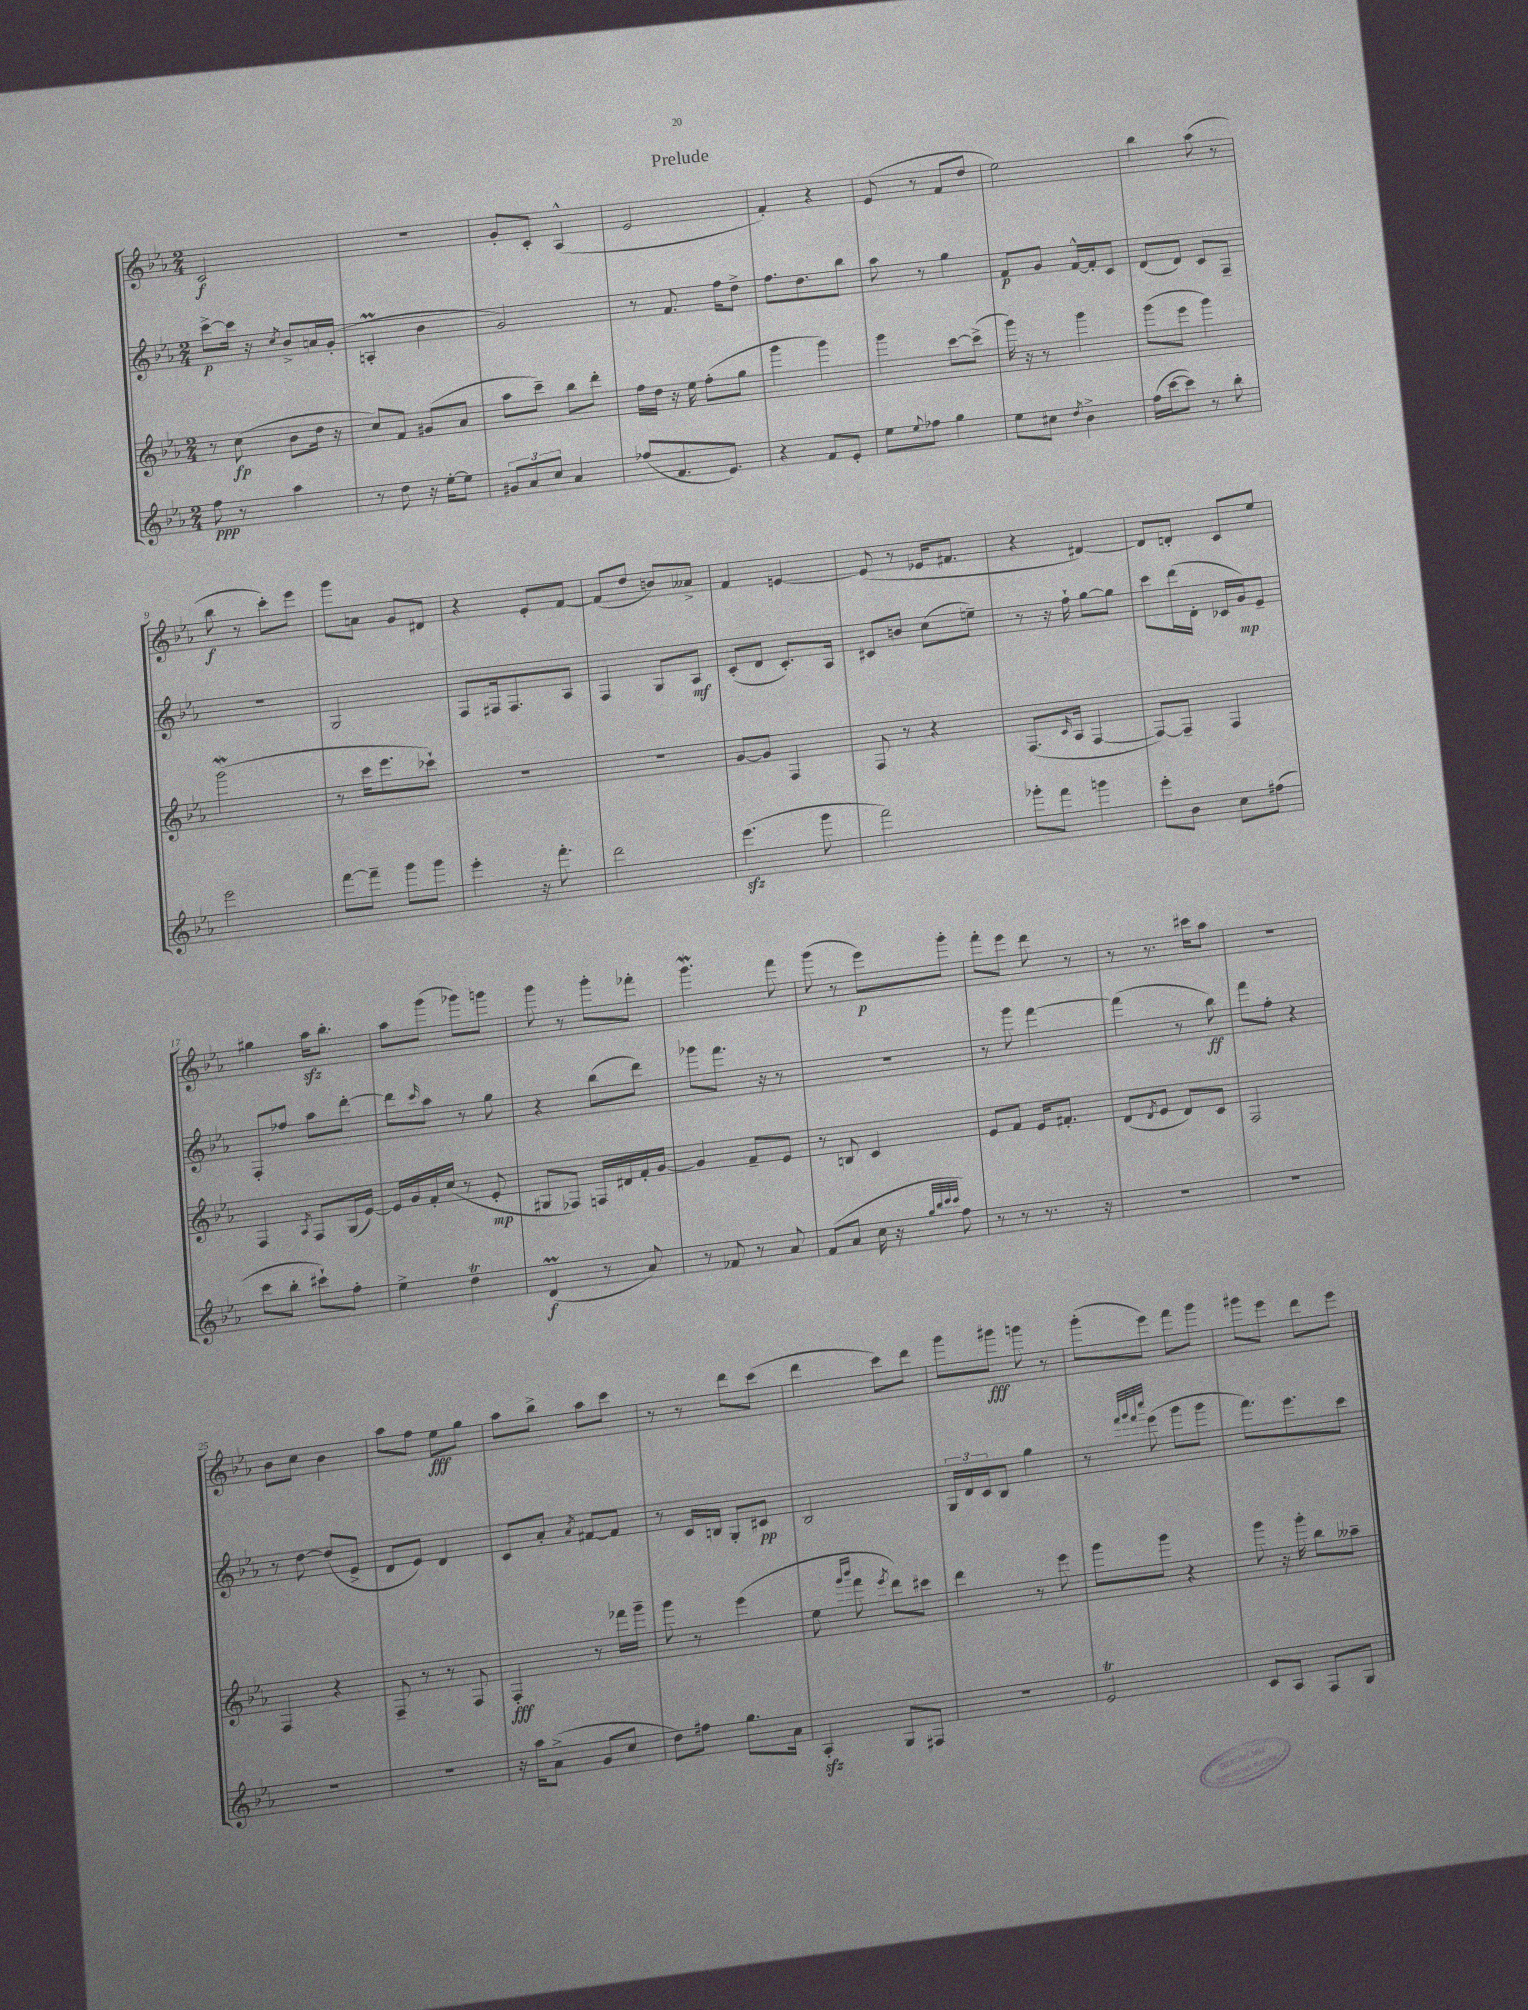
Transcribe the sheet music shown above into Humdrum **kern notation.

**kern	**kern	**kern	**kern
*staff4	*staff3	*staff2	*staff1
*clefG2	*clefG2	*clefG2	*clefG2
*k[b-e-a-]	*k[b-e-a-]	*k[b-e-a-]	*k[b-e-a-]
*M2/4	*M2/4	*M2/4	*M2/4
8ff	8r	[8ccc^	2c
8r	(8cc	16ccc]	.
.	.	16r	.
.	.	8qcc	.
4aa-	8b-	8b-^	.
.	16dd	16a	.
.	16r	(16g'	.
=	=	=	=
8r	8cc)	4A'	2r
8dd	8f	.	.
16r	(8g#	4b-	.
[16ee-'	.	.	.
8ee-]	8a-	.	.
=	=	=	=
12g#	8aa-	2g)	8g'
12a-	.	.	.
.	8ccc~)	.	8c'
12cc	.	.	.
4a-	8bb-	.	(4A-^^
.	8ddd'	.	.
=	=	=	=
(8ff-	16ff	8r	2e-
.	16dd	.	.
8.f	16r	8.f	.
.	16ee-	.	.
.	(8ff'	.	.
8.e-)	.	16ff	.
.	8gg	8dd^	.
=	=	=	=
4r	4ggg	8.ff	4f')
.	.	8.dd	.
8f	4ggg)	.	4r
8e-'	.	8bb-	.
=	=	=	=
8ee-	4ggg	8aa-	(8e-
8qqee-	.	.	.
8ff-	.	8r	8r
4gg	[8ccc	4gg	8f
.	(8ccc^]	.	8dd
=	=	=	=
8ee-	16ggg)	8f	2ee-)
.	16r	.	.
8cc#	8r	8g	.
8qdd	.	.	.
4b-^	4ggg	[16f^^	.
.	.	16f']	.
.	.	8c	.
=	=	=	=
(16ff	(8ggg	(8d	4bb-
[16ccc	.	.	.
8ccc])	8eee-	8d)	.
8r	4ggg)	8c	(8aa-
8bb-'	.	8F~	8r
=	=	=	=
2eee-	(2ggg	2r	8bb-
.	.	.	8r
.	.	.	8ccc')
.	.	.	8eee-
=	=	=	=
[8fff	8r	2G	8ggg
8fff~]	16ccc	.	8a
.	8.eee-	.	.
8ggg	.	.	8g
8ggg	8ccc-`)	.	8d#
=	=	=	=
4eee-'	2r	8F	4r
.	.	16F#	.
.	.	8.F#	.
16r	.	.	8e-'
8.fff'	.	.	.
.	.	8A-	[8f
=	=	=	=
2ddd	2r	4F	(8f]
.	.	.	8dd
.	.	8G	8b)
.	.	8A-	8a--^
=	=	=	=
(4.eee-	[8g	(8c'	4f
.	8g]	8d	.
.	4F	8.c')	[4e
8ggg	.	.	.
.	.	16A-	.
=	=	=	=
2fff)	8F	8c#	(8e]
.	8r	8b	8r
.	4r	(8cc	16e-
.	.	.	8.f#
.	.	8ee~)	.
=	=	=	=
8ggg-'	(8.F	8r	4r
8fff	.	16r	.
.	16qqc	.	.
.	16A-	16ff`	.
4ggg	[4F	[8gg	[4d#)
.	.	8gg]	.
=	=	=	=
8eee-'	8F_)	8ccc	8d#]
8b-	8F~]	(16ddd	8d'
.	.	16d'	.
8cc	4F	16c-	8c
.	.	16g)	.
(8ff#	.	8e-~	8ee-
=	=	=	=
8ccc	4F	8F'	4gg#
8bb-'	.	8ff-	.
.	8qA-	.	.
8ccc#`)	8F	8aa-	16aa-
.	.	.	8.bb-'
8ff'	(16G	[8ddd'	.
.	[16e-)	.	.
=	=	=	=
4ee-^	16e-]	8ddd]	8aa-
.	16g	.	.
.	.	16qqccc	.
.	16f'	8aa-	(8ggg
.	(16cc	.	.
4dd	8r	8r	8ggg-)
.	8e-'	8gg	8ggg
=	=	=	=
(4d	8G#	4r	8ggg
.	8F-)	.	8r
8r	16F	(8bb-	8ggg'
.	16d#	.	.
8a-)	16f'	8ddd)	8fff-'
.	[16g	.	.
=	=	=	=
8r	4g]	8ggg-	4.ggg
8f-	.	8.fff	.
8r	8f~	.	.
.	.	16r	.
8a-	8e-	8r	8fff
=	=	=	=
(8f	8r	2r	(8ggg
8a-	8B	.	8r
16cc	4c	.	8eee-)
16r	.	.	.
32qqgg	.	.	.
32qqbb-	.	.	.
32qqccc	.	.	.
32qqccc	.	.	.
8ff)	.	.	8ggg'
=	=	=	=
8r	8e-	8r	8fff'
8r	8f	8ggg	8eee-
8.r	16e-	[4fff	8ddd
.	8.f#'	.	.
.	.	.	8r
16r	.	.	.
=	=	=	=
2r	(8d	(4fff]	8r
.	8qd	.	.
.	8e-	.	8.r
.	8d)	8r	.
.	.	.	16ccc#
.	8c	8bb-)	8aa-
=	=	=	=
2r	2F	8fff	2r
.	.	8ff'	.
.	.	4r	.
=	=	=	=
2r	4F	8r	8b-
.	.	[8dd	8cc
.	4r	(8dd]	4b-
.	.	8e-^	.
=	=	=	=
2r	8F~	8d	8aa-
.	8r	8e-)	8ff
.	8r	4d	8ee-
.	8F	.	8gg
=	=	=	=
16r	4F'	8c	8aa-
16aa-	.	.	.
(8a-^	.	8a-'	8bb-^
.	.	8qa-	.
8g	8r	[8f#	8aa-
8cc	16fff-	8f#]	8ccc
.	16ggg~	.	.
=	=	=	=
8dd)	8ggg	8r	8r
8ff#	8r	16c	8r
.	.	16B	.
8.gg	(4eee-	8G'	8ddd
.	.	8c#	(8ccc
16a-	.	.	.
=	=	=	=
4A-'	8ee-	2B-	4ddd
.	16qqggg	.	.
.	16qqbbb-	.	.
.	8fff	.	.
.	8qeee-	.	.
8G	8ddd)	.	8ccc)
8F#	8ccc#	.	8ddd
=	=	=	=
2r	4ddd	24G	8ggg
.	.	24d	.
.	.	24c	.
.	.	8B-	8ggg#
.	8r	4gg	8ggg
.	8eee-	.	8r
=	=	=	=
2e-	8ggg	8r	(8ggg'
.	.	32qqfff	.
.	.	32qqggg	.
.	.	32qqfff	.
.	.	32qqcccc	.
.	8ggg	(8eee-	8eee-)
.	4r	8ggg	8fff
.	.	8ggg	8ggg
=	=	=	=
8c	8ggg	8.fff)	8ggg#
8A-	16r	.	8eee-
.	16ggg'	8.eee-	.
8F	8bb-	.	8ddd
8G	8aa--~	8ccc	8eee-
==	==	==	==
*-	*-	*-	*-
